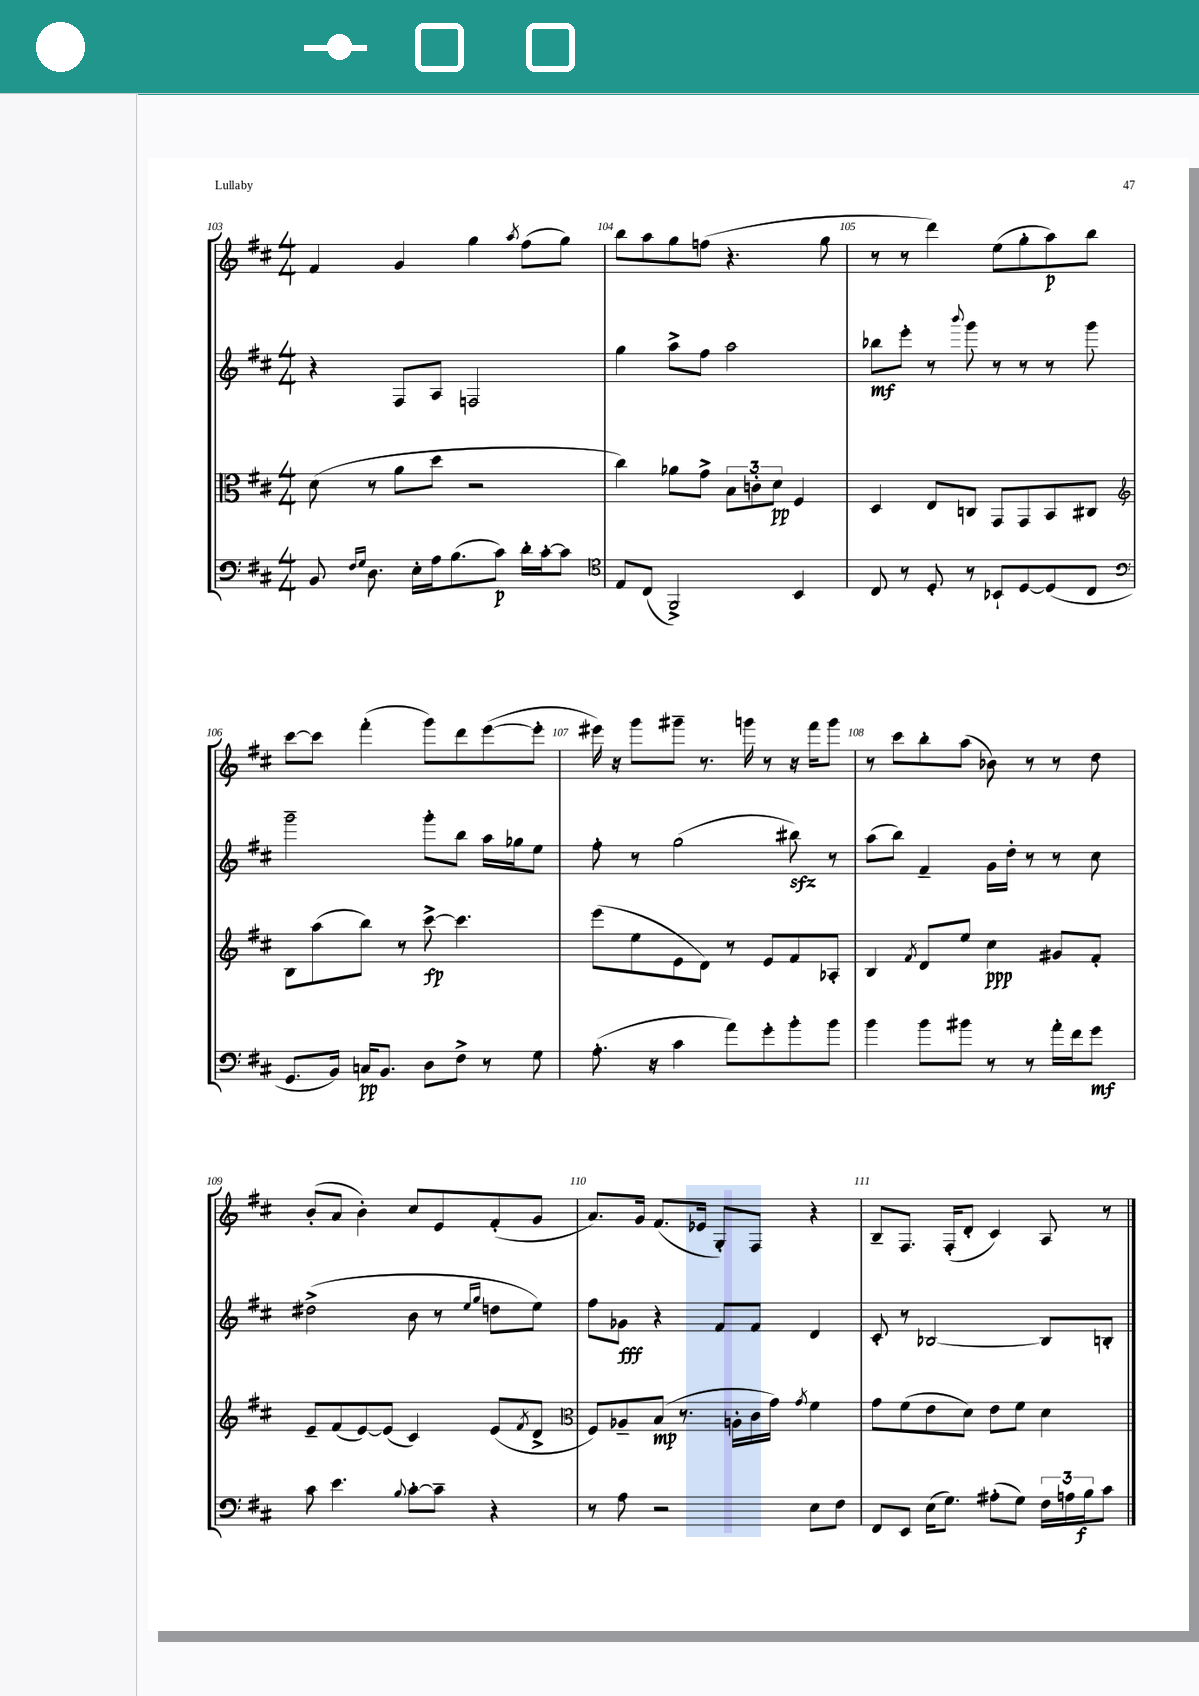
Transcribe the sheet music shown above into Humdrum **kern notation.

**kern	**kern	**kern	**kern
*staff4	*staff3	*staff2	*staff1
*clefF4	*clefC3	*clefG2	*clefG2
*k[f#c#]	*k[f#c#]	*k[f#c#]	*k[f#c#]
*M4/4	*M4/4	*M4/4	*M4/4
8BB/	(8d\	4r	4f#/
16qqF#/LL	.	.	.
16qqG/JJ	.	.	.
8.D\	8r	.	.
.	8a\L	8F#/L	4g/
16E'\LL	.	.	.
16A\J	8dd\J	8A/J	.
(8.B\	.	.	.
.	2r	2F/	4gg\
8c#\J)	.	.	.
.	.	.	8qaa/
16d'\LL	.	.	(8ff#\L
[16c#'\J	.	.	.
8c#\]J	.	.	8gg\J)
=	=	=	=
*clefC4	*	*	*
8E/L	4cc#\)	4gg\	8bb\L
(8C#/J	.	.	8aa\
2FF#^/)	8a-\L	8aa^\L	8gg\
.	8g^\J	8ff#\J	(8ff\J
.	12B\L	2aa\	4.r
.	12c'\	.	.
.	12d\J	.	.
4BB/	4F#/	.	.
.	.	.	8gg\
=	=	=	=
8C#/	4D/	8bb-\L	8r
8r	.	8eee'\J	8r
8D'/	8E/L	8r	4ddd\)
.	.	8qqbbb/	.
8r	8C/J	8ggg\	.
8BB-`/L	8GG/L	8r	(8ee\L
[8D/	8GG/	8r	8gg'\
(8D/]	8BB/	8r	8aa\)
8C#/J	8C#/J	8ggg\	8bb\J
=	=	=	=
*clefF4	*clefG2	*	*
8.GG/L	8B\L	2ggg~\	[8ccc#\L
.	(8aa\	.	8ccc#\]J
16BB/Jk)	.	.	.
16C/LK	8bb\J)	.	(4fff#'\
8.BB/J	.	.	.
.	8r	.	.
8D\L	[8ccc#^\	8ggg'\L	8ggg\L)
8F#^\J	4.ccc#\]	8bb\J	8ddd\
8r	.	16aa\LL	([8eee\
.	.	16gg-\J	.
8G\	.	8ee\J	8eee'\]J
=	=	=	=
(8.A'\	(8eee\L	8ff#'\	16eee#\)
.	.	.	16r
.	8ee\	8r	8ggg\L
16r	.	.	.
4c#\	8e\	(2gg\	8ggg#~\J
.	8d\J)	.	8.r
8a\L)	8r	.	.
.	.	.	16ggg\
8g'\	8e/L	.	8r
8b'\	8f#/	8bb#\)	16r
.	.	.	16fff#\LK
8b\J	8A-'/J	8r	8ggg\J
=	=	=	=
4b\	4B/	(8aa\L	8r
.	.	8bb\J)	8ccc#\L
.	8qf#/	.	.
8b\L	8d/L	4f#~/	8bb'\
8b#\J	8ee/J	.	(8aa\J
8r	4cc#\	16g\LL	8b-\)
.	.	16dd'\JJ	.
8r	.	8r	8r
16a'\LL	8g#/L	8r	8r
16f#\J	.	.	.
8g\J	8f#'/J	8cc#\	8dd\
=	=	=	=
8c#\	8e~/L	(2dd#^\	(8b'/L
4.e\	(8f#/	.	8a/J
.	[8e/)	.	4b'\)
.	(8e/]J	.	.
8qqB/	.	.	.
[8c#'\L	4c#/)	8b\	8cc#/L
8c#~\]J	.	8r	8e/
.	.	16qqee/LL	.
.	.	16qqgg/JJ	.
4r	(8e/L	8dd\L	(8f#'/
.	8qf#/	.	.
.	8d^/J	8ee\J)	8g/J
=	=	=	=
*	*clefC3	*	*
8r	8F#/L)	8ff#\L	8.a/L)
8A\	8A-~/	8g-\J	.
.	.	.	16g/Jk
2r	(8B/J	4r	(8.f#/L
.	8.r	.	.
.	.	.	16e-/Jk
.	.	8f#/L	8G'/L)
.	16A'\LL	.	.
.	16c#\	8f#/J	8F#/J
.	16g\JJ)	.	.
.	8qg/	.	.
8E\L	4f#\	4d/	4r
8F#\J	.	.	.
=	=	=	=
8FF#/L	8g\L	8c#'/	8B~/L
8EE/J	(8f#\	8r	8.F#/J
(16E\LK	8e\	[2B-/	.
8.G\J)	.	.	(16F#'/LK
.	8d\J)	.	8d'/J
(8A#'\L	8e\L	.	4c#/)
8G\J)	8f#\J	.	.
24F#\LL	4d\	8B-/]L	8A/
24A\	.	.	.
24B\J	.	.	.
8c#\J	.	8B'/J	8r
==	==	==	==
*-	*-	*-	*-
